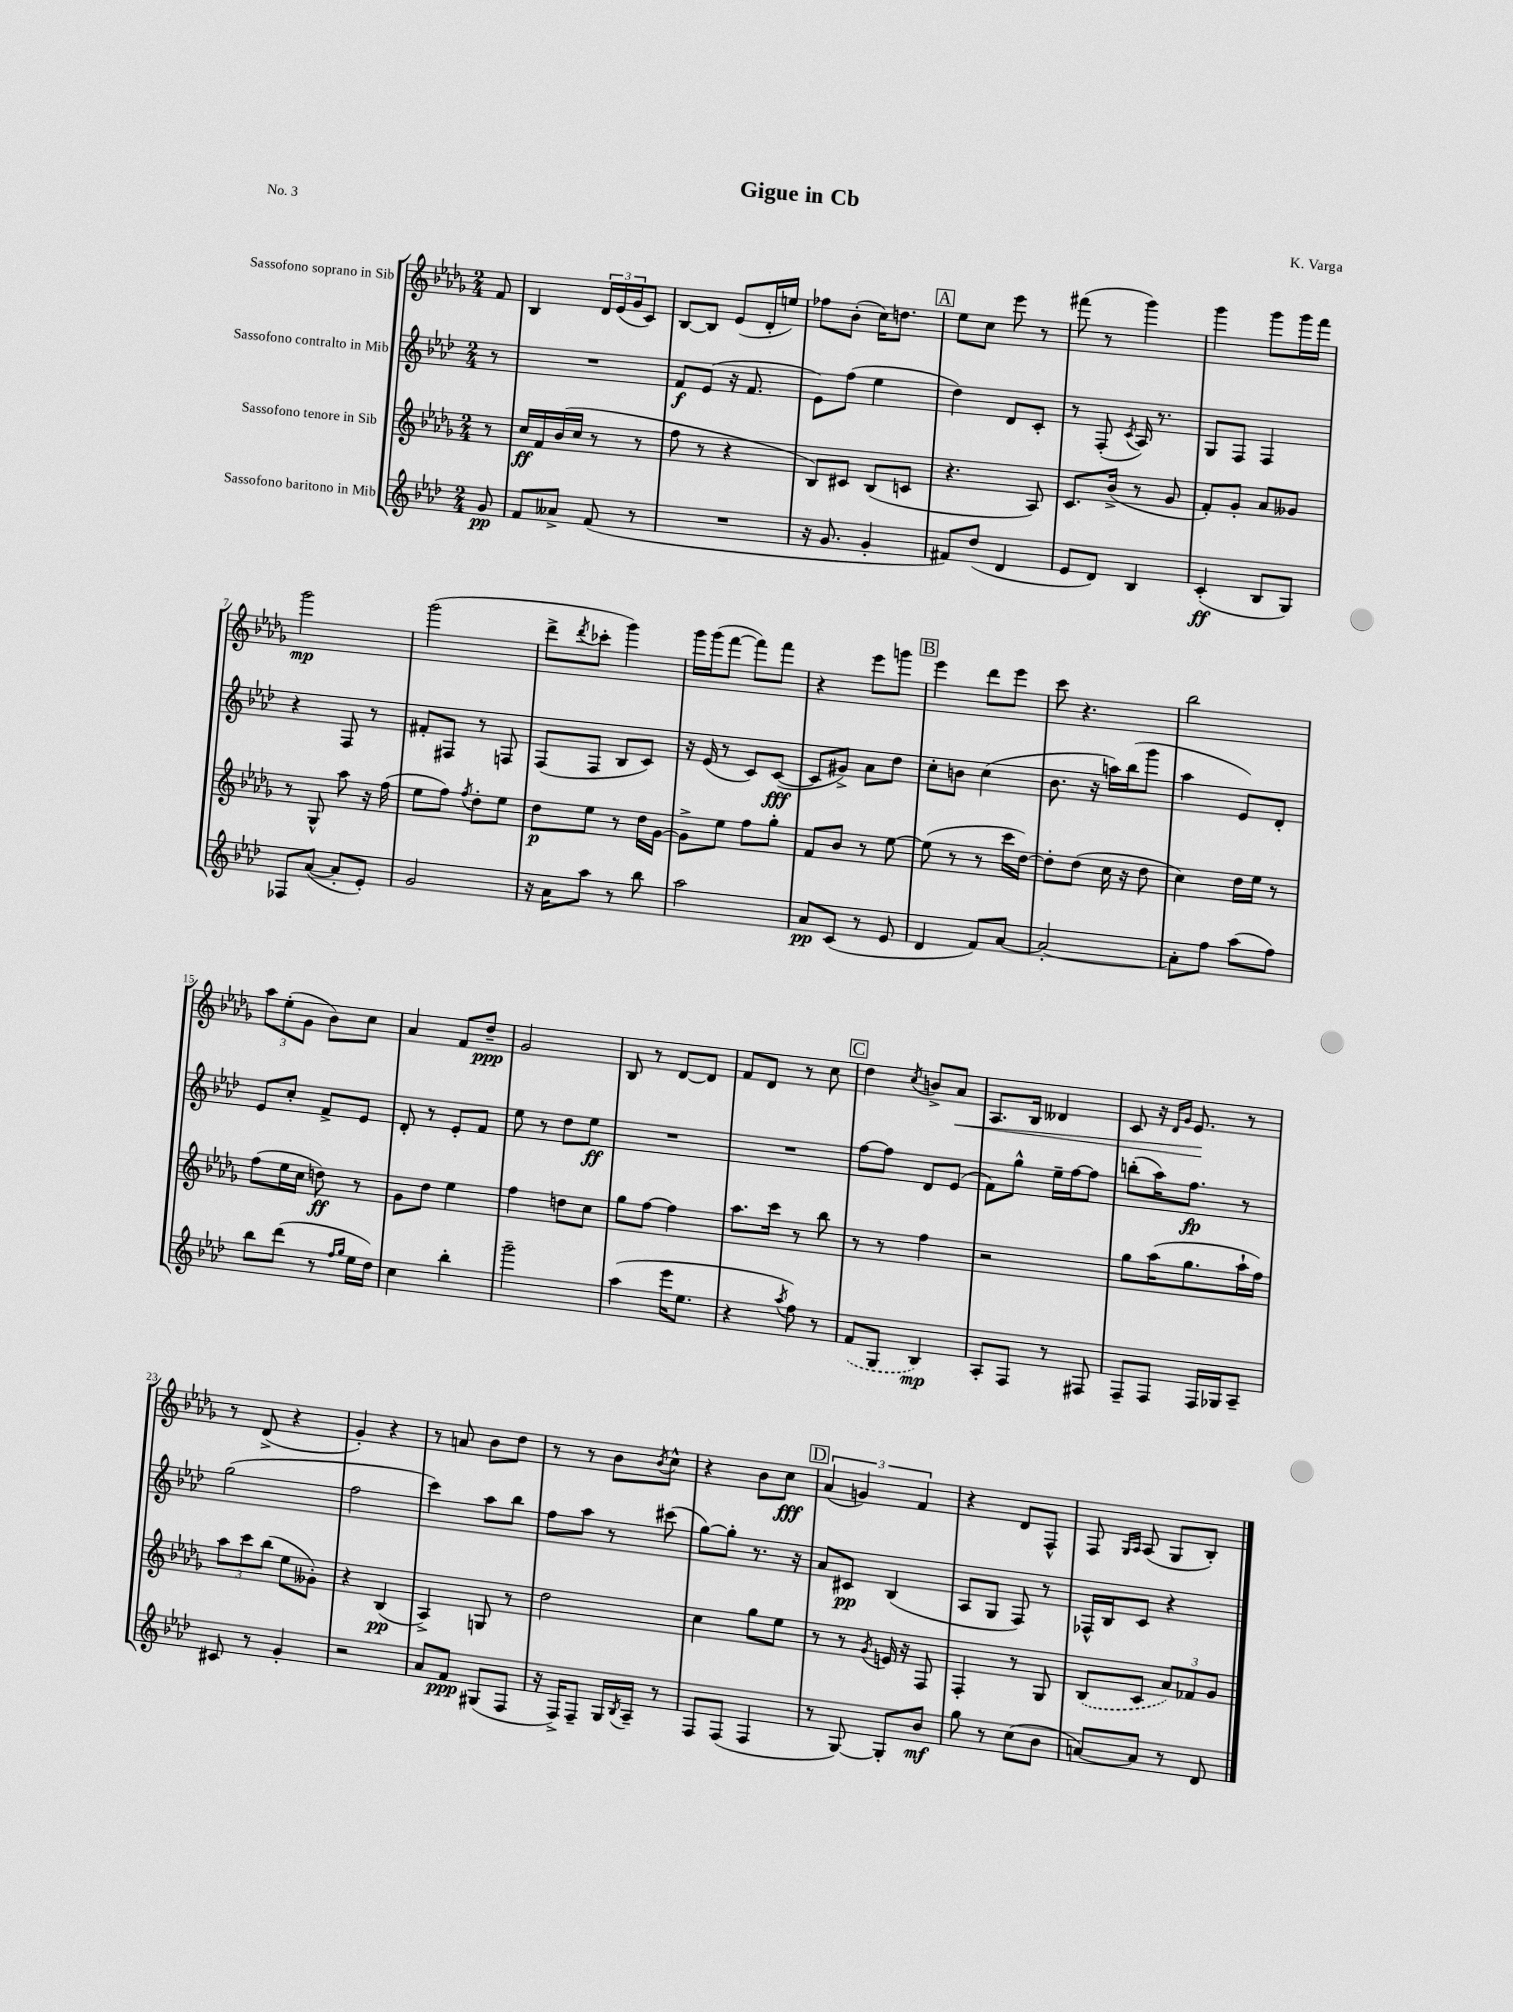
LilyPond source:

\header { title = "Gigue in Cb" composer = "K. Varga" piece = "No. 3" }
<<
\new StaffGroup <<
\new Staff = "s0" \with { instrumentName = "Sassofono soprano in Sib" } {
    \clef treble \key des \major \numericTimeSignature \time 2/4 \partial 8
    f'8 |
    bes4 \tuplet 3/2 { des'16 ees'16( ges'16 } c'8) |
    bes8~ bes8 ees'8( des'16-. e''16) |
    fes''8 bes'8-.( c''16) d''8. |
    \mark \markup { \box "A" } ees''8 c''8 ees'''8 r8 |
    fis'''8( r8 ges'''4) |
    ges'''4 ges'''8 ges'''16 f'''16 |
    ges'''2\mp |
    ges'''2( |
    des'''8-> \acciaccatura { des'''8 } ces'''8-. ges'''4) |
    ges'''16 ges'''16( f'''8~ f'''8) f'''8 |
    r4 ees'''8 g'''8 |
    \mark \markup { \box "B" } ees'''4 des'''8 ees'''8 |
    c'''8 r4. |
    bes''2 |
    \tuplet 3/2 { aes''8 ees''8-.( ges'8 } bes'8) c''8 |
    aes'4 f'8 des''8--\ppp |
    ges'2 |
    bes8 r8 des'8~ des'8 |
    f'8 des'8 r8 c''8 |
    \mark \markup { \box "C" } des''4 \acciaccatura { c''8 } b'8-> aes'8\< |
    aes8. bes16 deses'4 |
    c'8 r16 \grace { des'16 ges'16 } ees'8.\! r8 |
    r8 des'8->( r4 |
    ges'4-.) r4 |
    r8 a'8 bes'8 des''8 |
    r8 r8 bes'8 \acciaccatura { bes'8 } c''8-^ |
    r4 bes'8 c''8\fff |
    \mark \markup { \box "D" } \tuplet 3/2 { aes'4( g'4) f'4 } |
    r4 des'8 f8-^ |
    f8 \grace { ges16 aes16 } aes8( ges8 bes8-.) \bar "|." |
}
\new Staff = "s1" \with { instrumentName = "Sassofono contralto in Mib" } {
    \clef treble \key aes \major \numericTimeSignature \time 2/4 \partial 8
    r8 |
    R2 |
    f'8\f ees'8( r16 f'8. |
    ees'8) f''8( ees''4 |
    \mark \markup { \box "A" } des''4) des'8 c'8-. |
    r8 f8-.( \acciaccatura { c'8 } aes16) r8. |
    g8 f8 f4 |
    r4 f8 r8 |
    fis'8-. fis8 r8 f8 |
    f8( f8 bes8 c'8) |
    r16 ees'16( r8 c'8) c'8~\fff( |
    c'8 gis'8->) aes'8 des''8 |
    \mark \markup { \box "B" } c''8-. b'8 c''4( |
    bes'8. r16 a''16) bes''16( g'''8 |
    aes''4 ees'8) des'8-. |
    ees'8 c''8-. f'8-> ees'8 |
    des'8-. r8 ees'8-. f'8 |
    ees''8 r8 des''8 ees''8\ff |
    R2 |
    R2 |
    \mark \markup { \box "C" } f''8~ f''8 des'8 ees'8( |
    f'8) g''8-^ ees''16-- f''16~ f''8 |
    b''8-.( aes''16) f''8.\fp r8 |
    g''2( |
    f''2 |
    c'''4) aes''8 bes''8 |
    f''8 aes''8 r8 cis'''8( |
    g''8~) g''8-. r8. r16 |
    \mark \markup { \box "D" } aes'8 cis'8\pp bes4( |
    aes8 g8 f8) r8 |
    fes16-^ bes16 c'8 r4 \bar "|." |
}
\new Staff = "s2" \with { instrumentName = "Sassofono tenore in Sib" } {
    \clef treble \key des \major \numericTimeSignature \time 2/4 \partial 8
    r8 |
    c''16\ff f'16 bes'16( c''16 r8 r8 |
    f''8 r8 r4 |
    bes8) cis'8 bes8( c'8 |
    \mark \markup { \box "A" } r4. aes8) |
    c'8. bes'16->( r8 ges'8 |
    f'8-.) ges'8-. aes'8 geses'8 |
    r8 ges8-^ aes''8 r16 f''16( |
    ees''8 f''8) \acciaccatura { f''8 } des''8-. ees''8 |
    des''8\p ees''8 r8 des''16 ges'16~ |
    ges'8-> ees''8 f''8 ges''8-. |
    f'8 bes'8 r8 ees''8~ |
    \mark \markup { \box "B" } ees''8( r8 r8 c'''16 des''16~) |
    des''8-. des''8( c''16 r16 des''8 |
    c''4) des''16 ees''16 r8 |
    f''8( ees''16 c''16 d''8\ff) r8 |
    ges'8 des''8 ees''4 |
    f''4 d''8 c''8 |
    ges''8 f''8~ f''4 |
    aes''8. c'''16 r8 bes''8 |
    \mark \markup { \box "C" } r8 r8 f''4 |
    r2 |
    ges''8 aes''16( ges''8. aes''16-! f''16) |
    \tuplet 3/2 { aes''8 c'''8 bes''8( } ees''8 geses'8-.) |
    r4 bes4\pp( |
    aes4->) g8 r8 |
    des''2 |
    c''4 ges''8 ees''8 |
    \mark \markup { \box "D" } r8 r8 \acciaccatura { ges'8 } e'16 r16 f8 |
    f4-. r8 ges8 |
    \once \slurDashed bes8( c'8 \tuplet 3/2 { aes'8) fes'8 ges'8 } \bar "|." |
}
\new Staff = "s3" \with { instrumentName = "Sassofono baritono in Mib" } {
    \clef treble \key aes \major \numericTimeSignature \time 2/4 \partial 8
    g'8\pp |
    f'8 aeses'8-> f'8( r8 |
    R2 |
    r16 g'8. g'4-. |
    \mark \markup { \box "A" } fis'8) des''8( des'4 |
    ees'8 des'8) bes4 |
    c'4-.\ff( bes8 g8) |
    fes8 aes'8~( aes'8-. ees'8-.) |
    g'2 |
    r16 aes'16 aes''8 r8 bes''8 |
    aes''2 |
    aes'8\pp c'8( r8 ees'8 |
    \mark \markup { \box "B" } des'4 f'8) aes'8~ |
    aes'2~-. |
    aes'8-. f''8 aes''8( f''8) |
    bes''8 des'''8( r8 \grace { f''16 g''16 } ees''16 des''16) |
    c''4 bes''4-. |
    g'''2-- |
    aes''4( ees'''16 ees''8. |
    r4 \acciaccatura { aes''8 } f''8) r8 |
    \mark \markup { \box "C" } \once \slurDashed f'8( g8 bes4\mp) |
    aes8-. f8 r8 fis8 |
    f8-- f8 f16 ges16 aes8-- |
    cis'8 r8 g'4-. |
    r2 |
    aes'8 f'8\ppp gis8( f8 |
    r16 f16->) f8-- g16 \acciaccatura { bes8 } aes16-- r8 |
    f8 f8( f4 |
    \mark \markup { \box "D" } r8 g8~) g8-. bes'8\mf |
    g''8 r8 c''8( bes'8 |
    a'8~) a'8 r8 des'8 \bar "|." |
}
>>
>>
